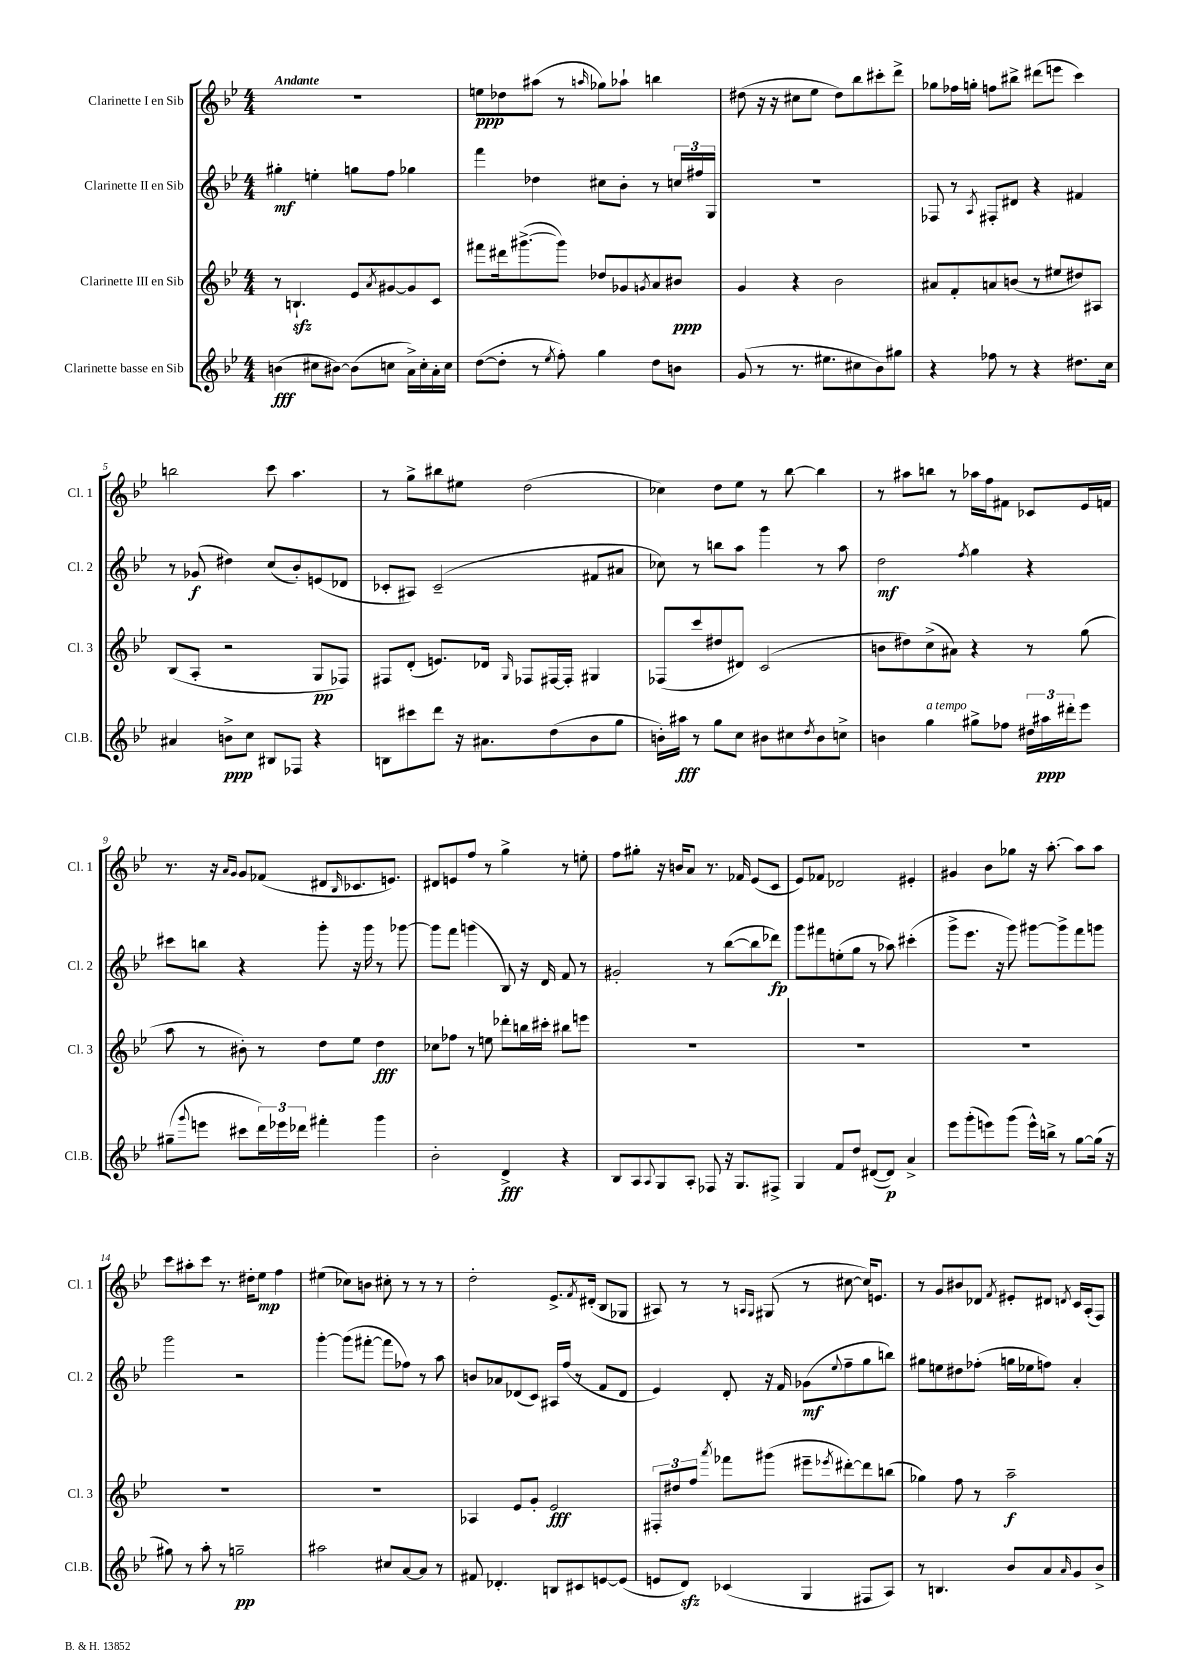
<<
\new StaffGroup <<
\new Staff = "s0" \with { instrumentName = "Clarinette I en Sib" shortInstrumentName = "Cl. 1" } {
    \clef treble \key bes \major \numericTimeSignature \time 4/4 \tempo "Andante"
    R1 |
    e''8\ppp des''8 ais''8( r8 \grace { a''16 } ges''8) aes''8-! b''4 |
    dis''8( r16 r16 cis''8 ees''8 dis''8) bes''8 cis'''8-. d'''8-> |
    ges''8 fes''16 g''16-. f''8 bis''8-> dis'''8( e'''8 c'''4) |
    b''2 c'''8 a''4. |
    r8 g''8-> bis''8 eis''8 d''2( |
    ces''4) d''8 ees''8 r8 bes''8~ bes''4 |
    r8 ais''8 b''8 r8 aes''16 f''16 fis'8 ces'8 ees'16 f'16 |
    r8. r16 \grace { a'16 g'16 } g'8 fes'8( dis'8 \grace { bes16 } ces'8. e'8.) |
    dis'8 e'8 f''8 r8 g''4-> r8 e''8-. |
    f''8 gis''8-. r16 b'16 a'8 r8. fes'16 ees'8( c'8 |
    ees'8) fes'8 des'2 eis'4-. |
    gis'4 bes'8 ges''8 r16 a''8.~-. a''8 a''8 |
    c'''8 ais''8-. c'''8 r8. dis''16-. ees''8\mp f''4 |
    eis''4( ces''8) b'8 cis''8-. r8 r8 r8 |
    d''2-. ees'8.-> \acciaccatura { f'8 } dis'16-.( bes8 ges8 |
    ais8) r8 r8 \grace { a16 g16 } gis8( r8 cis''8~ cis''16) e'8. |
    r8 g'8 bis'8 des'8 \acciaccatura { f'8 } eis'8-. dis'8 \acciaccatura { d'8 } c'16 a16-.( f8) \bar "|." |
}
\new Staff = "s1" \with { instrumentName = "Clarinette II en Sib" shortInstrumentName = "Cl. 2" } {
    \clef treble \key bes \major \numericTimeSignature \time 4/4
    gis''4-.\mf e''4-. g''8 f''8 ges''4 |
    f'''4 des''4 cis''8 bes'8-. r8 \tuplet 3/2 { c''16 fis''16 g16 } |
    R1 |
    fes8 r8 \acciaccatura { a8 } fis8-. dis'8 r4 fis'4 |
    r8 ges'8\f( dis''4) c''8( bes'8-.) e'8( des'8 |
    ces'8-. ais8) ces'2--( fis'8 ais'8 |
    ces''8) r8 b''8 a''8 g'''4 r8 a''8 |
    d''2\mf \acciaccatura { f''8 } g''4 r4 |
    cis'''8 b''8 r4 g'''8-. r16 g'''16 r8 ges'''8~ |
    ges'''8 f'''8 g'''4( bes8) r16 d'16 f'8 r8 |
    gis'2-. r8 bes''8~( bes''8 des'''8\fp) |
    g'''8 fis'''8 e''8-.( g''8 r8 aes''8) cis'''4-.( |
    g'''8-> ees'''8. r16 g'''8) gis'''8~ gis'''8-> f'''8 g'''8 |
    g'''2 r2 |
    g'''4~-. g'''8( fis'''8~-. fis'''8 fes''8) r8 a''8 |
    b'8 aes'8 des'8( c'8) ais16 f''16( r8 f'8 des'8 |
    ees'4) d'8-. r16 f'16 ges'8\mf( \appoggiatura { ees''8 } f''8-- g''8 b''8) |
    gis''8 e''8 dis''8 fes''8-.( g''16 ees''16 f''8) a'4-. \bar "|." |
}
\new Staff = "s2" \with { instrumentName = "Clarinette III en Sib" shortInstrumentName = "Cl. 3" } {
    \clef treble \key bes \major \numericTimeSignature \time 4/4
    r8 b4.-!\sfz ees'8 \acciaccatura { a'8 } gis'8~ gis'8 c'8 |
    fis'''8 dis'''16 gis'''8.~->( gis'''8) des''8 ges'8 \acciaccatura { g'8 } a'8 bis'8\ppp |
    g'4 r4 bes'2 |
    ais'8 f'8-. a'8 b'8( r8 eis''8 dis''8) ais8 |
    bes8( a8-. r2 g8\pp fes8) |
    fis8 d'8-.( e'8.) des'16 \grace { g16 } fes8 fis16~ fis16-. gis4 |
    fes8( c'''8 dis''8 dis'8) c'2( |
    b'8 dis''8) c''8->( ais'8) r4 r8 g''8( |
    a''8 r8 bis'8-.) r8 d''8 ees''8 d''4\fff |
    ces''8 fes''8 r8 e''8 des'''8-. b''16 cis'''16-. bis''8 e'''8 |
    R1 |
    R1 |
    R1 |
    R1 |
    R1 |
    aes4 ees'8 g'8-. ees'2\fff |
    \tuplet 3/2 { fis8-. dis''8 f''8 } \acciaccatura { a'''8 } fes'''8 gis'''8( eis'''8-- \acciaccatura { ees'''8 } dis'''8~-.) dis'''8 b''8( |
    ges''4) f''8 r8 a''2--\f \bar "|." |
}
\new Staff = "s3" \with { instrumentName = "Clarinette basse en Sib" shortInstrumentName = "Cl.B." } {
    \clef treble \key bes \major \numericTimeSignature \time 4/4
    b'4\fff( cis''8 bis'8~) bis'8( c''8 a'16->) c''16-. a'16-. c''16 |
    d''8~( d''8-. r8 \acciaccatura { ees''8 } f''8-.) g''4 d''8 b'8 |
    g'8( r8 r8. eis''8. cis''8 bes'8) gis''8 |
    r4 fes''8 r8 r4 dis''8. c''16 |
    ais'4 b'8->\ppp c''8 bis8 fes8 r4 |
    b8 cis'''8 d'''8 r16 ais'8. d''8( bes'8 g''8 |
    b'16-.) ais''16\fff r8 g''8 c''8 bis'8 cis''8 \acciaccatura { d''8 } bis'8 c''8-> |
    b'4 g''4^\markup { \italic "a tempo" } gis''8-> fes''8 \tuplet 3/2 { dis''16 ais''16\ppp dis'''16-. } ees'''8 |
    gis''8--( \appoggiatura { g'''8 } e'''8 cis'''8 \tuplet 3/2 { d'''16) ees'''16 des'''16 } fis'''4-. g'''4 |
    bes'2-. d'4->\fff r4 |
    bes8 a8 \appoggiatura { a8 } g8 a8-. fes8 r16 g8. fis8-> |
    g4 f'8 d''8 dis'8~( dis'8\p) a'4-> |
    ees'''8 g'''8-.( e'''8) g'''8( e'''16-^) b''16-> r8 g''8~ g''16( r16 |
    gis''8) r8 a''8-. r8 g''2--\pp |
    ais''2 cis''8 a'8~ a'8 r8 |
    fis'8 des'4.-. b8 cis'8 e'8~ e'8( |
    e'8 d'8\sfz) ces'4( g4 fis8 a8) |
    r8 b4. bes'8 a'8 \grace { a'16 } g'8 bes'8-> \bar "|." |
}
>>
>>
